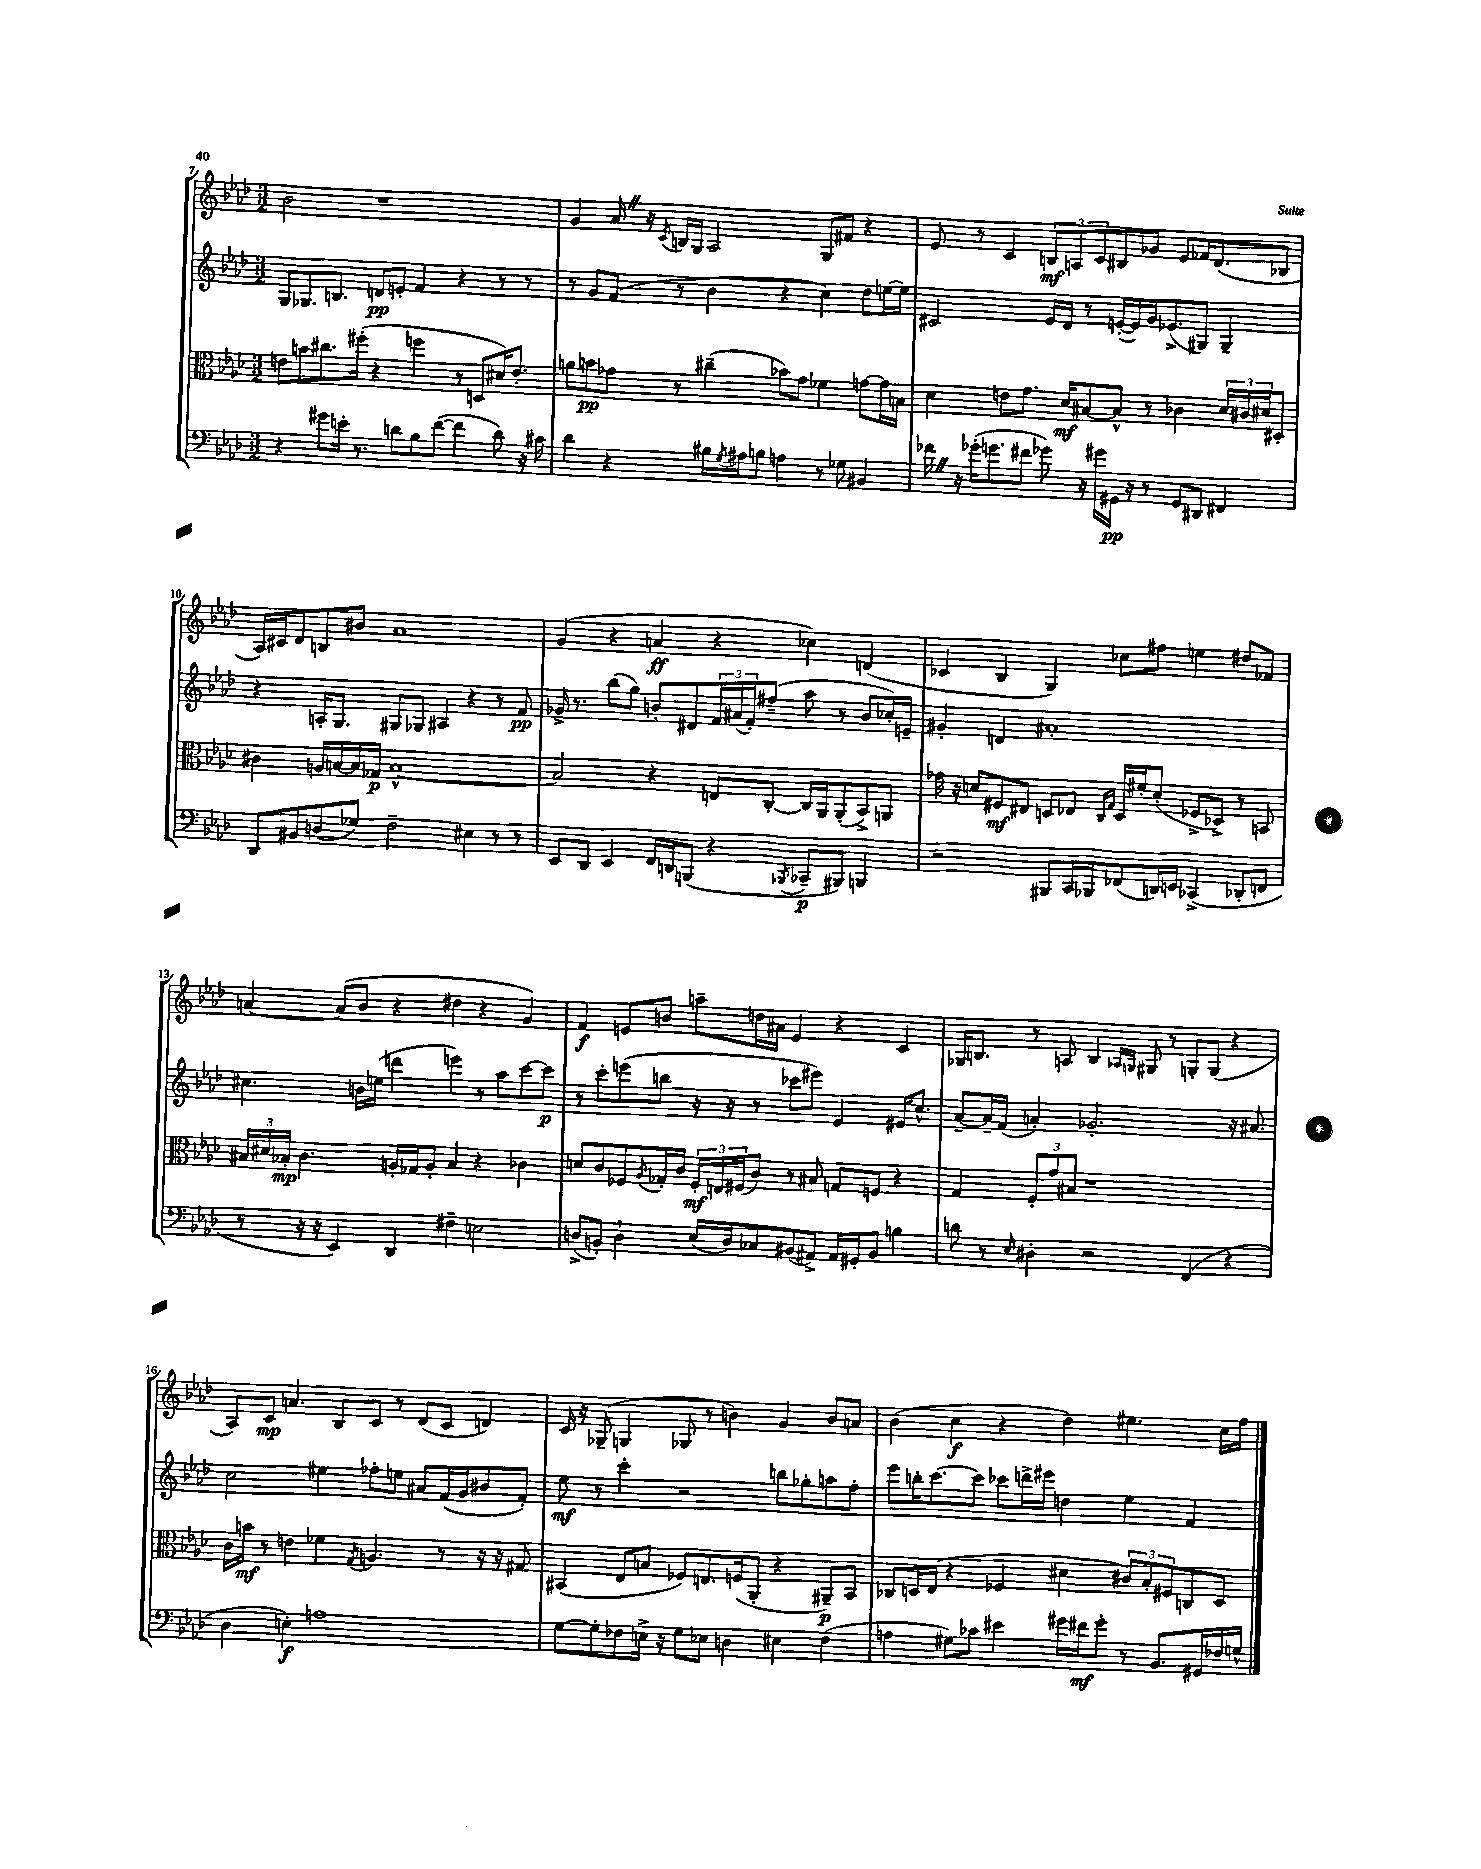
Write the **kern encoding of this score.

**kern	**dynam	**kern	**dynam	**kern	**dynam	**kern	**dynam
*part4	*part4	*part3	*part3	*part2	*part2	*part1	*part1
*staff4	*staff4	*staff3	*staff3	*staff2	*staff2	*staff1	*staff1
*clefF4	*	*clefC3	*	*clefG2	*	*clefG2	*
*k[b-e-a-d-]	*	*k[b-e-a-d-]	*	*k[b-e-a-d-]	*	*k[b-e-a-d-]	*
*M3/2	*	*M3/2	*	*M3/2	*	*M3/2	*
=7	=7	=7	=7	=7	=7	=7	=7
4r	.	8en\L	.	8G/L	.	2b-\	.
.	.	8bn\	.	8.G-X/	.	.	.
8g#X\L	.	8.cc#X\	.	.	.	.	.
.	.	.	.	8.Bn/J	.	.	.
16en'\Jk	.	.	.	.	.	.	.
8.r	.	(16ff#X'\Jk	.	.	.	.	.
.	.	4r	.	8dn/L	pp	1r	.
8dn\L	.	.	.	8en'/J	.	.	.
8B-\	.	4ffn\	.	4f/	.	.	.
([8f\J	.	.	.	.	.	.	.
4f\]	.	8r	.	4r	.	.	.
.	.	8Dn/L	.	.	.	.	.
8d\)	.	16d#X/K)	.	8r	.	.	.
.	.	8.e'/J	.	.	.	.	.
16r	.	.	.	8r	.	.	.
16c#X\	.	.	.	.	.	.	.
=8	=8	=8	=8	=8	=8	=8	=8
4d-\	.	8an\L	.	8r	.	4g/	.
.	.	8bn\	pp	8g/L	.	.	.
4r	.	8g-X\J	.	(8f/J	.	16a-Z/	.
.	.	.	.	.	.	16r	.
.	.	.	.	.	.	8qc/	.
.	.	8r	.	8r	.	16Bn/LL	.
.	.	.	.	.	.	16G/JJ	.
16B#X\LL	.	(4cc#X~\	.	4b-\	.	2A-/	.
8qG/	.	.	.	.	.	.	.
16A#X\J	.	.	.	.	.	.	.
8Bn\J	.	.	.	.	.	.	.
4An\	.	8b-X\L)	.	4r	.	.	.
.	.	8g-\J	.	.	.	.	.
8r	.	4f-X\	.	4cc\)	.	8G/L	.
8G-X\	.	.	.	.	.	8f#X/J	.
4BB#X/	.	[8gn\L	.	8dd-\L	.	4r	.
.	.	16g\L]	.	[16een\L	.	.	.
.	.	16Bn\JJ	.	16ee\JJ]	.	.	.
=9	=9	=9	=9	=9	=9	=9	=9
16f-XZ\	.	4d-\	.	2c#X/	.	8e-/	.
16r	.	.	.	.	.	.	.
(16g-X'\KL	.	.	.	.	.	8r	.
8.gn\	.	.	.	.	.	.	.
.	.	8en\L	.	.	.	4c/	.
8f#X\J	.	8.g\J	.	.	.	.	.
8g-X\)	.	.	.	16e-/LL	.	12Bn/L	mf
.	.	16d-/KL	mf	16d-/JJ	.	.	.
.	.	.	.	.	.	12An/	.
16r	.	[8B#X/	.	8r	.	.	.
.	.	.	.	.	.	12c/	.
16g#X\LL	.	.	.	.	.	.	.
16GG#X\JJ	pp	8B#^^/J]	.	([16en'/LL	.	8B#X/	.
16r	.	.	.	16e/])	.	.	.
8r	.	8r	.	16g/J	.	8g-X/J	.
.	.	.	.	(8.e-X^/	.	.	.
8GG#/L	.	4c-X\	.	.	.	8e-/L	.
8DD#X/J	.	.	.	8G#X/J)	.	16f-X/K	.
.	.	.	.	.	.	(8.d-/	.
4FF#X/	.	24d-/LL	.	4G#~/	.	.	.
.	.	24c#X/	.	.	.	.	.
.	.	24d#X/J	.	.	.	.	.
.	.	8D#X'/J	.	.	.	8B-X/J	.
!!LO:LB:g=z
=10	=10	=10	=10	=10	=10	=10	=10
8DD-/L	.	4c#X\	.	4r	.	16A-/LL)	.
.	.	.	.	.	.	16c#X/J	.
8BB#X/	.	.	.	.	.	8d-/	.
(8Dn/	.	16An/LL	.	16An'/KL	.	8Bn/	.
.	.	[16Bn/	.	8.G/J	.	.	.
8G-X/J)	.	16B/]	.	.	.	8b#X/J	.
.	.	16G-X/JJ	p	.	.	.	.
2F~\	.	[1B^^	.	8G#X/L	.	1a-	.
.	.	.	.	8G-X/J	.	.	.
.	.	.	.	4A#X/	.	.	.
4E#X\	.	.	.	4r	.	.	.
8r	.	.	.	8r	.	.	.
8r	.	.	.	8f/	pp	.	.
=11	=11	=11	=11	=11	=11	=11	=11
8EE-/L	.	2B/]	.	16g-X^/	.	(4g/	.
.	.	.	.	8.r	.	.	.
8DD-/J	.	.	.	.	.	.	.
4EE-/	.	.	.	(8bb-\L	.	4r	.
.	.	.	.	8gg\J)	.	.	.
16FF/LL	.	4r	.	8bn'/L	.	4an/	ff
16DDn/J	.	.	.	.	.	.	.
(8BBBn/J	.	.	.	8d#X/	.	.	.
4r	.	8En/L	.	24f/L	.	4r	.
.	.	.	.	(24a#X/	.	.	.
.	.	.	.	24f'/J)	.	.	.
.	.	[8C'/J	.	(8ff#X~/J	.	.	.
8qBBB-X/	.	.	.	.	.	.	.
8CC-X~/L	p	16C/LL]	.	8aa-\	.	4cc-X\)	.
.	.	16AA-/J	.	.	.	.	.
8BBB#X/J)	.	(8AA-'/	.	8r	.	.	.
4BBBn/	.	8BB-^/)	.	8b/L	.	(4dn/	.
.	.	8AAn/J	.	16cc-X'/L)	.	.	.
.	.	.	.	16en~/JJ	.	.	.
=12	=12	=12	=12	=12	=12	=12	=12
2r	.	16g-X\	.	4g#X'/	.	4c-X/	.
.	.	16r	.	.	.	.	.
.	.	8dn/L	.	.	.	.	.
.	.	8F#X/	mf	4dn/	.	4B-/	.
.	.	8E#X/J	.	.	.	.	.
8BBB#X/L	.	8Dn/L	.	1a#X'	.	4G/)	.
16CC/L	.	8E-X/J	.	.	.	.	.
16BBB-X/J	.	.	.	.	.	.	.
.	.	16qqC/LL	.	.	.	.	.
.	.	16qqG/JJ	.	.	.	.	.
(8FF-X/	.	16D/LL	.	.	.	8cc-X\L	.
.	.	16f#X'/J	.	.	.	.	.
16DDn/L)	.	(8d'/J	.	.	.	8ff#X\J	.
16EEn/JJ	.	.	.	.	.	.	.
(4CC-X^/	.	8F-X^/L	.	.	.	4een\	.
.	.	8D-X^/J)	.	.	.	.	.
8DD-X'/L	.	8r	.	.	.	8dd#X/L	.
8FFn/J	.	8BBn/	.	.	.	8f-X/J	.
!!LO:LB:g=z
=13	=13	=13	=13	=13	=13	=13	=13
8r	.	24B#X/LL	.	4.cc#X\	.	[4an/	.
.	.	24d#X/	.	.	.	.	.
.	.	24B-X'/JJ	mp	.	.	.	.
16r	.	4.c\	.	.	.	.	.
16r	.	.	.	.	.	.	.
4EE-/)	.	.	.	.	.	(8a/L]	.
.	.	.	.	16bn\LL	.	8b-/J	.
.	.	.	.	(16een\JJ	.	.	.
4DD-/	.	16An'/LL	.	4dddn\	.	4r	.
.	.	16G-X/J	.	.	.	.	.
.	.	8A'/J	.	.	.	.	.
4F#X~\	.	4B-/	.	4eeen\)	.	4dd#X\	.
2En\	.	4r	.	8r	.	4r	.
.	.	.	.	8aa-\L	.	.	.
.	.	4c-X\	.	[8ccc\	.	4g/)	.
.	.	.	.	8ccc\J]	p	.	.
=14	=14	=14	=14	=14	=14	=14	=14
(8Dn^/L	.	8dn/L	.	8r	.	4f/	f
8BBn'/J)	.	8c/	.	8ccc'\L	.	.	.
4D`\	.	8F-X/	.	(8eeen\	.	8en/L	.
.	.	8qA-/	.	.	.	.	.
.	.	16G-X'/L	.	8bbn\J	.	8bn/J	.
.	.	16c/JJ	.	.	.	.	.
(16E-/LL	.	24F-'/LL	mf	16r	.	8aan~\L	.
.	.	24En/	.	.	.	.	.
16D/J)	.	.	.	16r	.	.	.
.	.	(24F#X/J	.	.	.	.	.
8C-X/	.	8c/J)	.	8r	.	16ddn\L	.
.	.	.	.	.	.	16a#X\JJ	.
(8BB#X/	.	8r	.	8ccc-X\L	.	4e/	.
8AA#X^/J)	.	8B#X/	.	8eee#X\J)	.	.	.
16AA#/LL	.	8Gn/L	.	4e-/	.	4r	.
16GG#X'/J	.	.	.	.	.	.	.
8BB#/J	.	8Fn/J	.	.	.	.	.
4Bn\	.	4r	.	16e#X/KL	.	4c/	.
.	.	.	.	8.cc^^/J	.	.	.
=15	=15	=15	=15	=15	=15	=15	=15
8dn\	.	4G/	.	[8a-~/L	.	16G-X/KL	.
.	.	.	.	.	.	8.Bn/J	.
8r	.	.	.	16a-~/L]	.	.	.
.	.	.	.	(16f/JJ	.	.	.
16qqE-/	.	.	.	.	.	.	.
4D#X'\	.	12F'/L	.	4an'/)	.	8r	.
.	.	12g/	.	.	.	.	.
.	.	.	.	.	.	8An/	.
.	.	12B#X/J	.	.	.	.	.
2r	.	1r	.	2.g-X'/	.	4B/	.
.	.	.	.	.	.	16qqA-X/LL	.
.	.	.	.	.	.	16qqGn/JJ	.
.	.	.	.	.	.	8G#X/	.
.	.	.	.	.	.	8r	.
(4FF/	.	.	.	.	.	8Gn'/L	.
.	.	.	.	.	.	(8G/J	.
4r	.	.	.	16r	.	4r	.
.	.	.	.	8.a#X/	.	.	.
!!LO:LB:g=z
=16	=16	=16	=16	=16	=16	=16	=16
4D-\	.	16c\LL	.	2cc\	.	8A-/L)	.
.	.	16bn\JJ	mf	.	.	.	.
.	.	8r	.	.	.	8c/J	mp
4En'\)	f	4en\	.	.	.	4.an/	.
1An	.	4f-X\	.	4ee#X\	.	.	.
.	.	.	.	.	.	8B-/L	.
.	.	8qG/	.	.	.	.	.
.	.	4.An/	.	8ff-X'\L	.	8c/J	.
.	.	.	.	8een\J	.	8r	.
.	.	.	.	8a#X/L	.	(8d-/L	.
.	.	8r	.	(16f/L	.	8c/J	.
.	.	.	.	16g/J	.	.	.
.	.	16r	.	8b#X/	.	4dn/)	.
.	.	16r	.	.	.	.	.
.	.	8G#X/	.	8f'/J)	.	.	.
=17	=17	=17	=17	=17	=17	=17	=17
[8G\L	.	(4BB#X/	.	8ee-\	mf	16c/	.
.	.	.	.	.	.	16r	.
8G'\]	.	.	.	8r	.	(8G-X~/	.
8F-X\	.	8E-/L	.	4ccc'\	.	4Gn/	.
16En^\Jk	.	8Bn/J	.	.	.	.	.
16r	.	.	.	.	.	.	.
8G\L	.	8F-X/L)	.	2r	.	8G-X/	.
8E-X\J	.	8.En/	.	.	.	8r	.
4Dn\	.	.	.	.	.	4bn\)	.
.	.	(16Fn/k	.	.	.	.	.
.	.	8AA-'/J	.	.	.	.	.
4E#X\	.	4r	.	8bbn\L	.	4g/	.
.	.	.	.	8gg-X'\	.	.	.
(4F-\	.	8AA#X~/L)	p	8aan\	.	8b/L	.
.	.	8BB#/J	.	8ff'\J	.	8an/J	.
=18	=18	=18	=18	=18	=18	=18	=18
4An\	.	8C-X/L	.	8eee-\L	.	(4b-\	.
.	.	16Dn/L	.	16bbn'\K	.	.	.
.	.	(16E-/JJ	.	[8.ccc\	.	.	.
8G#X\L)	.	4r	.	.	.	4cc\	f
8c-X\J	.	.	.	8ccc\J]	.	.	.
4e#X\	.	4F-X/	.	8ccc-X\L	.	4r	.
.	.	.	.	16dddn^\L	.	.	.
.	.	.	.	16eee#X\JJ	.	.	.
16g#X\LL	.	4d#X\	.	4ddn\	.	4dd-\)	.
16f#X\J	mf	.	.	.	.	.	.
8g#'\J	.	.	.	.	.	.	.
8r	.	12c#X/L)	.	4ee-\	.	4.ee#X\	.
.	.	12B-'/	.	.	.	.	.
8.BB-/L	.	.	.	.	.	.	.
.	.	12F#X/	.	.	.	.	.
.	.	8Cn/	.	4f/	.	.	.
16GG#X/L	.	.	.	.	.	.	.
16F-X/	.	8D/J	.	.	.	16cc\LL	.
16Gn^^/JJ	.	.	.	.	.	16ff\JJ	.
==	==	==	==	==	==	==	==
*-	*-	*-	*-	*-	*-	*-	*-
